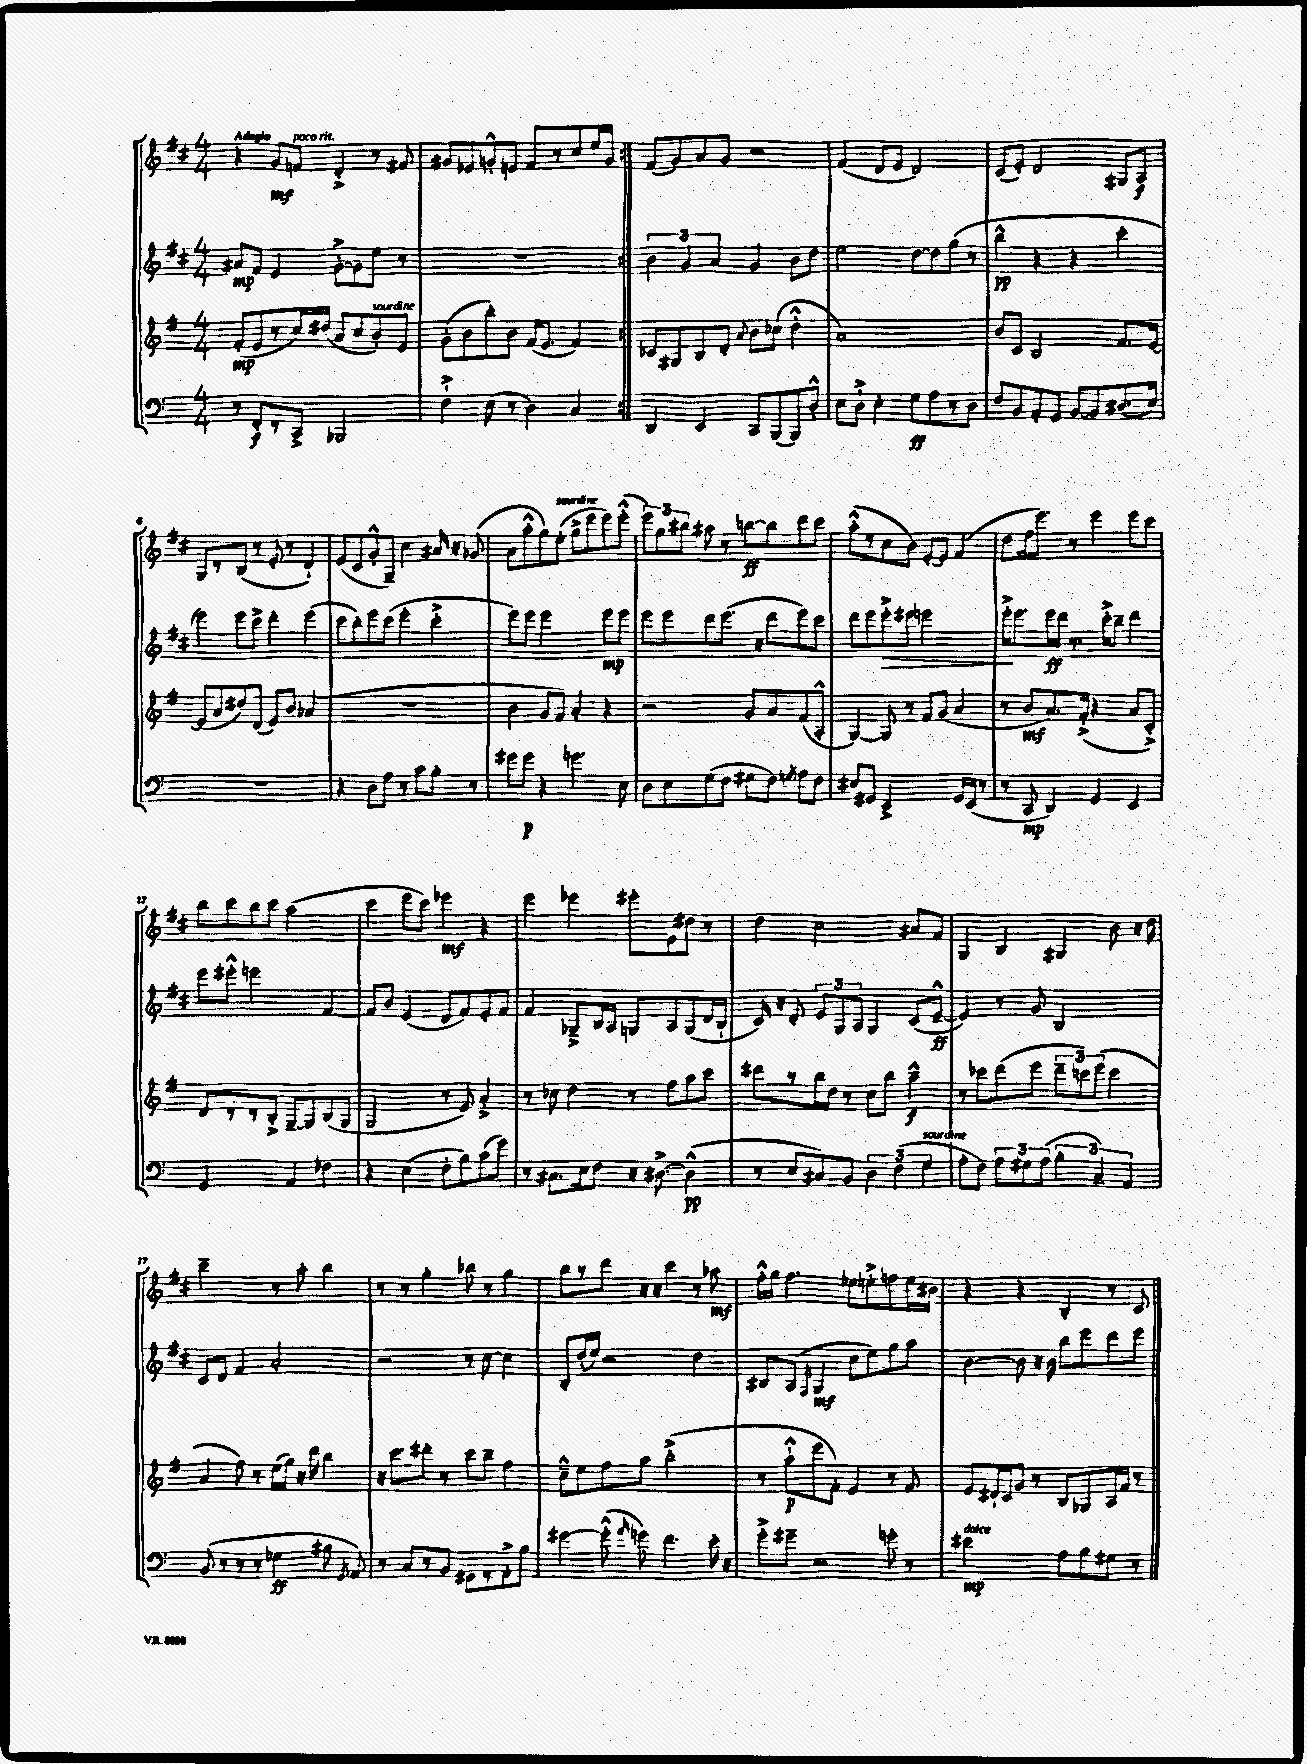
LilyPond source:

<<
\new StaffGroup <<
\new Staff = "s0" {
    \clef treble \key d \major \numericTimeSignature \time 4/4 \tempo "Adagio"
    \autoBeamOff \repeat volta 2 { r4 g'8[\mf f'8]^\markup { \italic "poco rit." } d'4-.-> r8 fis'8 |
    gis'8[ ees'8 g'8-.-^ e'8] fis'8[ r8 cis''8 e''16 g'16] | }
    fis'8[( g'8) a'8 g'8] r2 |
    fis'4( d'8[ e'8] d'2) |
    cis'8[( e'8]-.) d'2 gis8[ a8]\f |
    g8[ r8 b8]( r8 e'8-. r8 d'4-!) |
    e'8[( cis'8 g'8-.-^ g8]--) cis''4 ais'16 r16 ges'8( |
    a'8[ a''8-.-^ g''8) e''8]-.^\markup { \italic "sourdine" }( g''8[-> e'''8 e'''8) e'''8]-.-^( |
    \tuplet 3/2 { e'''8[) g''8 bis''8] } ais''8 r8 b''8[~\ff b''8 d'''8 cis'''8] |
    a''8[-.-^( r8 cis''8 b'8]) e'8[~-. e'8] fis'4( |
    d''8[ fis''16 e'''8.]) r8 e'''4 e'''8[ cis'''8] |
    b''8[ cis'''8 b''8 cis'''8] a''2( |
    cis'''4 e'''8[ cis'''8]) ees'''4\mf r4 |
    e'''4 ees'''4 eis'''8[-. e'8 dis''8] r8 |
    d''4 cis''2 ais'8[ fis'8] |
    g4 b4 gis4 b'8 r16 d''16 |
    cis'''2-- r8 a''8-. b''4 |
    r8 r8 g''4-. bes''8 r8 g''4 |
    b''8[ r8 d'''8] r16 r16 cis'''4 r8 aes''8\mf |
    fis''16[-.-^ g''16] fis''4. ees''8[ e''8-.-> f''8 e''16 bis'16] |
    r4 r4 b4-. r8 cis'8 \bar "|." |
}
\new Staff = "s1" {
    \clef treble \key d \major \numericTimeSignature \time 4/4
    \autoBeamOff \repeat volta 2 { ais'8[\mp fis'8] e'4 g'8[~-.-> g'8 e''8] r8 |
    R1 | }
    \tuplet 3/2 { b'4 g'4 a'4 } g'4 b'8[ d''8] |
    e''2 d''8[~ d''8 g''8]( r8 |
    b''4-^\pp r4 r4 cis'''4-. |
    e'''4) e'''8[ cis'''8]-> d'''4-. e'''4( |
    cis'''8[ b''8-.) e'''8 cis'''8]( e'''4-. cis'''4-.-> |
    e'''8[) e'''8] e'''2 e'''8[\mp e'''8] |
    e'''8[ e'''8 d'''8 e'''8.]( r16 d'''8[ e'''8) cis'''8] |
    d'''8[ e'''8 e'''8-.->\> eis'''8] e'''2 |
    e'''16[-.->\! e'''8. e'''16\ff d'''16] r8. cis'''16[-.-> b''8]-- d'''4 |
    e'''8[ eis'''8]-.-^ e'''2 fis'4~ |
    fis'8[ b'8] e'4( d'8[ fis'8) e'8-. fis'8] |
    fis'4 ges8[---> b16 a16] g8[ a8 g8( d'16 b16]-! |
    cis'16) r16 d'8-. \tuplet 3/2 { e'8[ g8 a8] } g4 cis'8[( e'8]~---^\ff |
    e'4) r8 g'8 b2 |
    cis'8[ d'8] fis'4 a'2-. |
    r2 r8 cis''8~ cis''4 |
    b8[-. d''16-.( e''16]) r2 d''4 |
    bis8[ a8]( \acciaccatura { fis8 } g4\mf cis''8[ e''8) g''8 a''8] |
    b'4~ b'8 r16 b'16 b''8[ e'''8 d'''8 e'''8] \bar "|." |
}
\new Staff = "s2" {
    \clef treble \key g \major \numericTimeSignature \time 4/4
    \autoBeamOff \repeat volta 2 { fis'8[-.\mp( e'8 r8 c''16) dis''16]( a'8[ c''8 b'8-.^\markup { \italic "sourdine" }) e'8] |
    g'8[-.( b'8 b''8-.) b'8] fis'16[( e'8.] fis'4) | }
    ces'8[ gis8 b8 d'8]-. \appoggiatura { a'8 } b'8[ ces''8]( d''4-.-^ |
    a'1) |
    b'8[ c'8] b2 fis'8.[ e'16]~ |
    e'8[( a'8 dis''8) d'8]( e'8[) b'8] aes'4( |
    r1 |
    b'4 g'8[ fis'8]) a'4-. r4 |
    r2 g'8[ a'8 fis'8( a8]-.-^ |
    g4~) g8 r8 fis'8[ g'8]( a'4 |
    r8 b'8[\mf a'8.) fis'16]-.->( r4 a'8[ c'8]-.->) |
    d'8[ r8 r8 b8]-.-> g8[~-- g8 b8( g8] |
    g2 r8 e'8) a'4-.-> |
    r8 ces''8 d''4 r8 fis''8[ a''8 c'''8] |
    dis'''8[ r8 b''16 d''16] r8 c''8[ b''8] a''4---^\f |
    r8 ces'''8[ d'''8( e'''8] \tuplet 3/2 { d'''8[-- c'''8) e'''8]( } c'''4 |
    a'4 fis''8) r8 e''16[( g''16]) r16 d'''16 b''4 |
    r16 c'''8.[ dis'''8]-. r8 c'''8[ b''8]-- fis''4 |
    c''8[---^ e''8 fis''8 a''8] b''2-.->( |
    r8 a''8[-!-^\p e'''8 fis'8]-.) e'4 r8 fis'8 |
    e'8[ dis'16-! c'16 g'8] r8 b8[ ges8 a16 fis'16] r8 \bar "|." |
}
\new Staff = "s3" {
    \clef bass \key c \major \numericTimeSignature \time 4/4
    \autoBeamOff \repeat volta 2 { r8 f,8[-.\f r8 c,8]-> bes,,2 |
    f4-!-> e8( r8 d4) c4 | }
    d,4 e,4 c,8[ b,,8( b,,8) d8]-.-^ |
    e8[ d8]-!-> e4-. g8[\ff a8 r8 d8] |
    f8[ b,8 a,8-. g,8] b,8[~ b,8 dis8.( e16]) |
    R1 |
    r4 d8[ a8] r8 c'8[ b8]-. r8 |
    gis'8[ gis'8]\p r4 g'4. e8 |
    d8[ e8 g8( f8] gis8[ f8]) \acciaccatura { g8 } a8[ f8] |
    eis8[ gis,8] e,2-> gis,16[ e,16]( r8 |
    r8 c,8\mp d,4) g,4 e,4 |
    g,2 a,4 fes4 |
    r4 e4( f8[-. b8) c'8( g'8]) |
    r8 cis8.[ e16 f8] r16 dis8.~-> dis4-^\pp( |
    r8 e8[ cis8) b,8] \tuplet 3/2 { d4 f4( g4^\markup { \italic "sourdine" } } |
    a8[-. f8]) \tuplet 3/2 { a8[ gis8 a8]( } \tuplet 3/2 { b4-. c4--) a,4 } |
    b,8( r8 r8 r8 ges4\ff bis8 \acciaccatura { g,8 } a,8) |
    r8 c8[ r8 b,8] gis,8[ r8 a,8-.-> b8] |
    gis'4~ gis'8-.-^( \grace { a'16 } g'8) f'4. e'16-. r16 |
    g'8[-.-> gis'8]-- r2 g'8-. r8 |
    eis'2\mp^\markup { \italic "dolce" } a8[ b8 gis8] r8 \bar "|." |
}
>>
>>
